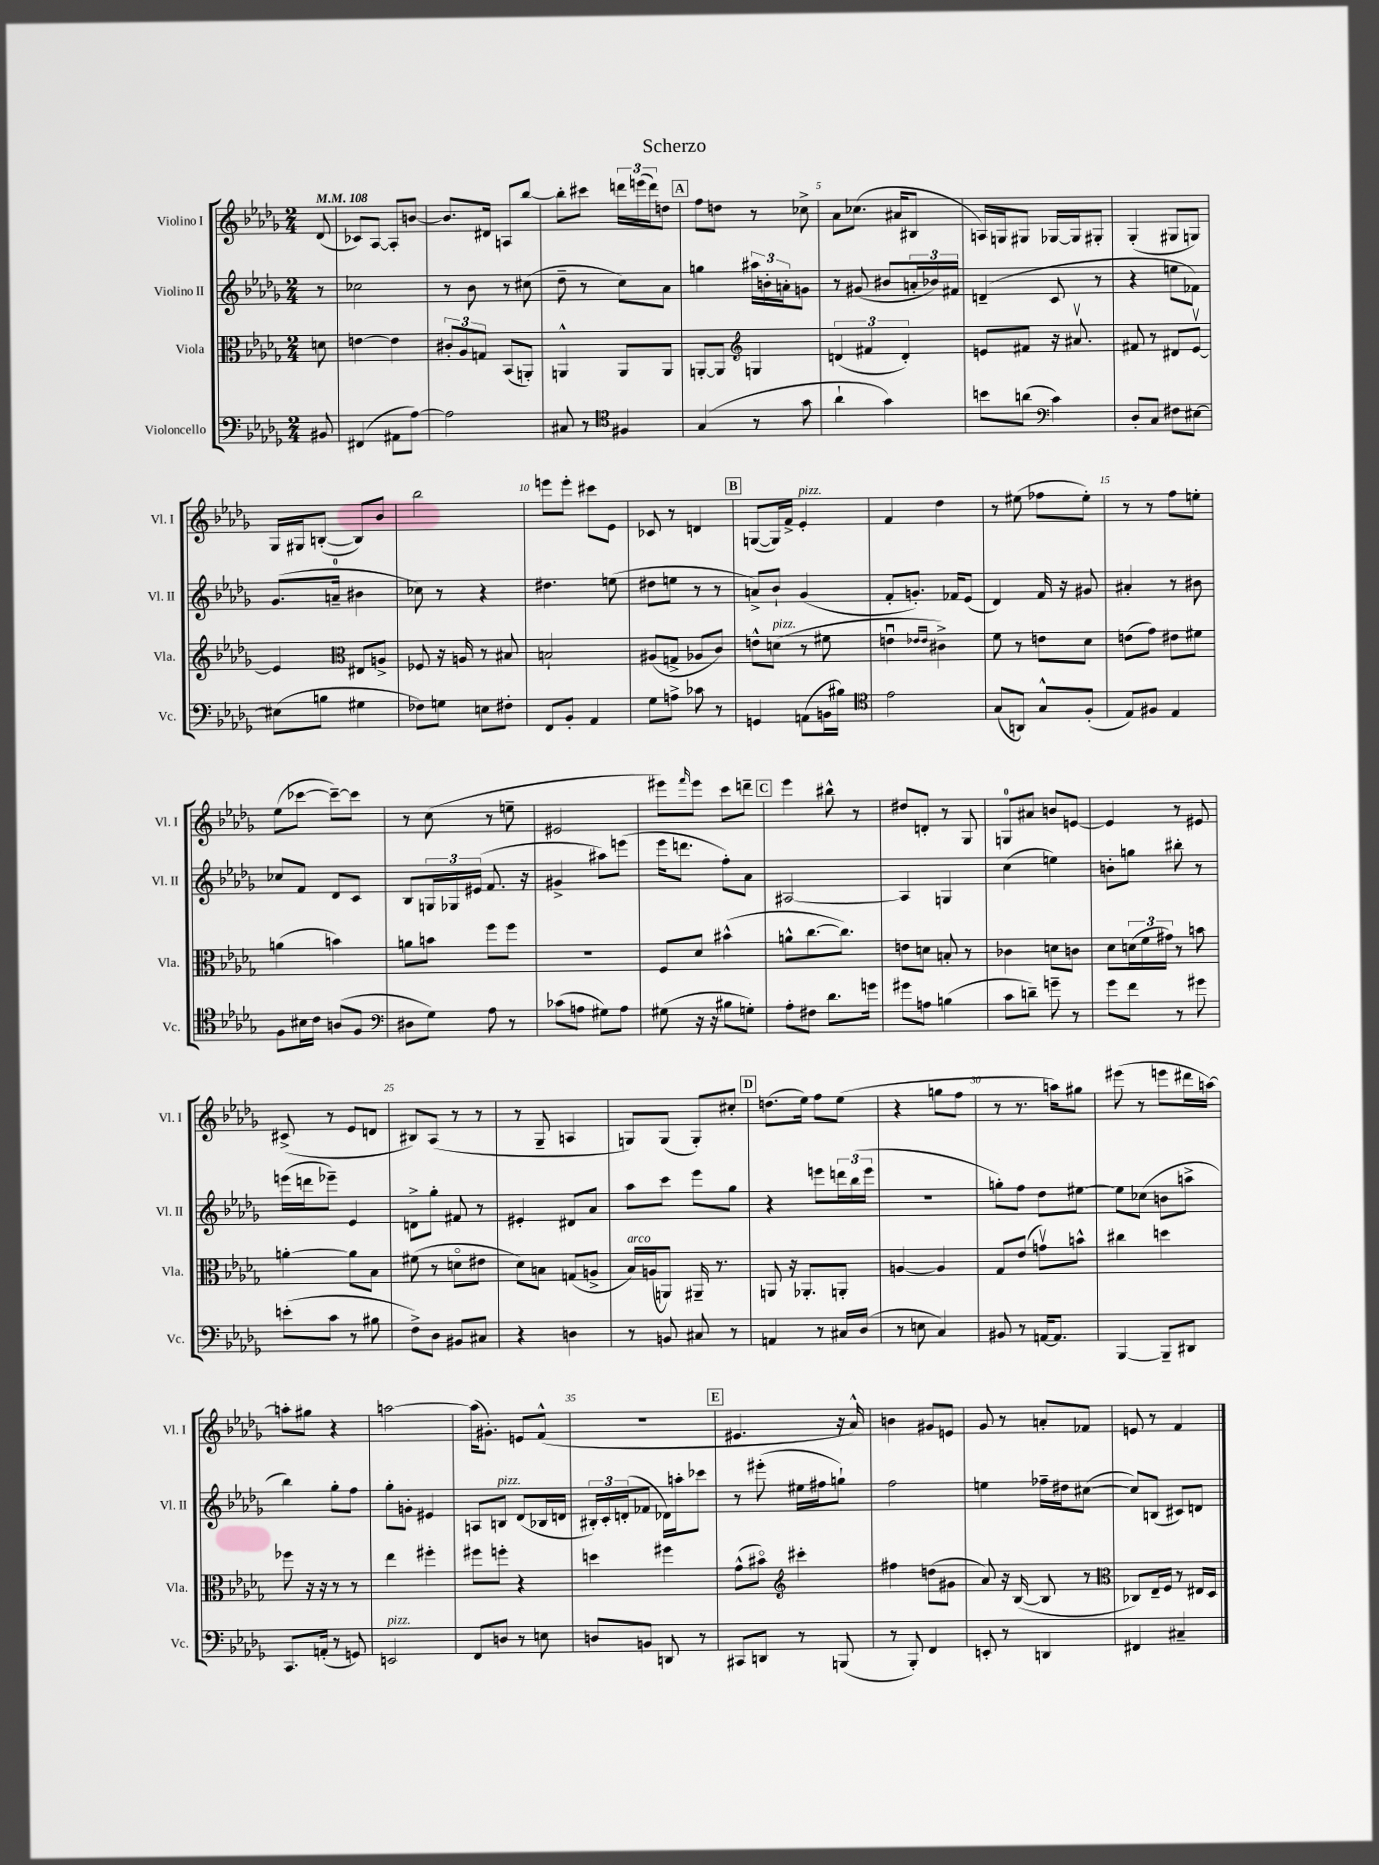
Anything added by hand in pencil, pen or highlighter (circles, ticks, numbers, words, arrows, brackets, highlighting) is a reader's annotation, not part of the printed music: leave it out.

**kern	**kern	**kern	**kern
*staff4	*staff3	*staff2	*staff1
*clefF4	*clefC3	*clefG2	*clefG2
*k[b-e-a-d-g-]	*k[b-e-a-d-g-]	*k[b-e-a-d-g-]	*k[b-e-a-d-g-]
*M2/4	*M2/4	*M2/4	*M2/4
*MM108	*MM108	*MM108	*MM108
8BB#	8d	8r	(8d-
=	=	=	=
(4FF#	[4e	2cc-	8c-)
.	.	.	[8A-
8AA#	4e]	.	8A-']
[8A-)	.	.	[8b
=	=	=	=
2A-]	12c#'	8r	8.b]
.	12A-	.	.
.	.	8b-	.
.	12G	.	.
.	.	.	16d#
.	(8BB-	8r	8A
.	8AA')	(8cc#	[8bb-
=	=	=	=
8C#	4AA^^	8dd-~	8bb-']
8r	.	8r	8ccc#
*clefC4	*	*	*
4F#	8AA	8cc)	24ddd
.	.	.	(24eee
.	.	.	24ddd)
.	8AA	8a-	8dd
=	=	=	=
(4G-	[8AA'	4gg	8ff
.	8AA]	.	8dd
*	*clefG2	*	*
8r	4G	24aa#	8r
.	.	24b'	.
.	.	24a'	.
8g-	.	8g	8cc-^
=	=	=	=
4a-`	(6d	8r	8a-
.	.	(8g#	(8.cc-
.	6f#	.	.
4g-)	.	8b#	.
.	.	.	16a#
.	6d')	.	.
.	.	24a'	8B#
.	.	24b-)	.
.	.	24f#	.
=	=	=	=
8b	8e	(4d~	16A)
.	.	.	16G
(8a	8f#	.	8G#
*clefF4	*	*	*
4c)	16r	8c	[16G-
.	8.a#v	.	16G-]
.	.	8r	8G#'
=	=	=	=
8D-'	8f#	4r	(4G-'
8C	8r	.	.
8F#	8d#	8ee	8G#
[8E#	[8e-v	8f-)	8G)
=	=	=	=
(8E#]	4e-]	(8.g-	16G-
.	.	.	16G#
8B	.	.	([8B'
.	.	16a~	.
*	*clefC3	*	*
4G#	8E#	4b#	8B])
.	8A^	.	8b-
=	=	=	=
8F-)	8F-	8cc-)	2bb-
8G	16r	8r	.
.	16A	.	.
8E	8r	4r	.
8F#'	8B#	.	.
=	=	=	=
8FF	2B`	4.dd#	8eee
8BB-'	.	.	8eee'
4AA-	.	.	8ccc#
.	.	(8ee	8e-
=	=	=	=
8G-	(8A#	8dd#	8c-
8A^	8G^	8ee	8r
8c-	8A-	8r	4d
8r	8c)	8r	.
=	=	=	=
4GG	8e^^	8a^)	([8G
.	(8d	8b-`	16G])
.	.	.	16f^
(8AA	8r	(4g-	4e-'
16BB	8f#	.	.
16B#)	.	.	.
=	=	=	=
*clefC4	*	*	*
2e-	4eu	8f'	4f
.	.	8.g')	.
.	16qqe-	.	.
.	16qqe-	.	.
.	4c#^)	.	4dd-
.	.	16f-	.
.	.	(8e-	.
=	=	=	=
(8G-	8f	4d-)	8r
8AA)	8r	.	(8ee#
8G-^^	8e	16f	8ff-
.	.	16r	.
(8F'	8d-	8g#	8ee#')
=	=	=	=
8E-)	(8e	4a#'	8r
8F#	8g-)	.	8r
4E-	8e#	8r	8ff
.	8f#	8b#	8ee'
=	=	=	=
8F	(4a	8cc-	(8ee-
16B#	.	8f	[8ccc-
16c	.	.	.
(8A	4b)	8d-	8ccc-~_)
8F	.	8c	8ccc-]
=	=	=	=
*clefF4	*	*	*
8D#	8a	8B-	8r
8G-)	8b	24G	(8cc
.	.	24G-	.
.	.	(24e#	.
8A-	8ff	8.f	8r
8r	8ff	.	8ee~
.	.	16r	.
=	=	=	=
(8c-	2r	4g#^	2e#
8A	.	.	.
8G#)	.	8aa#)	.
8A	.	(8eee	.
=	=	=	=
(8G#	8F	16eee-	8eee#)
.	.	8.ddd	.
.	.	.	16qqfff
16r	8d-	.	8eee#
16r	.	.	.
8B#	(4b#^^	8ff')	8ccc
8G')	.	8a-	8ddd~
=	=	=	=
8A-'	8a^^	[2A#	4eee-
8F#	[8.cc	.	.
8.d-	.	.	8bb#^^
.	8.cc])	.	.
.	.	.	8r
16g	.	.	.
=	=	=	=
8g#	8e	4A#]	8dd#
8A	8d	.	8d'
(4B	8B'	4G	8r
.	8r	.	8G-
=	=	=	=
8c	4c-	(4cc	8G
8d~)	.	.	8a#
8g~	8d	4ee)	8b
8r	8c	.	[8e
=	=	=	=
8g-	8d-	8b'	4e]
8f	(24d	8gg	.
.	24f	.	.
.	24g#)	.	.
8r	8r	8bb#'	8r
8g#	8b	8r	8e#
=	=	=	=
(8e'	[4a'	(16eee	(8c#^
.	.	16ddd	.
8c	.	8eee-~)	8r
8r	8a]	4e-	8e-
8B#	8B-	.	8d
=	=	=	=
8F^)	(8f#	8d^	8B#)
8D-	8r	8gg-'	(8A-
8BB#	8do	8f#	8r
8C#	8e#	8r	8r
=	=	=	=
4r	8d-)	4e#'	8r
.	8B	.	8G-~
4D	(8G	8d#	4A
.	8A^	8a-	.
=	=	=	=
8r	16B-)	8aa-	8G)
.	(16A	.	.
8BB	8AA)	8ccc	(8G
8C#	16AA#~	8eee-	8G')
.	8.r	.	.
8r	.	8gg-	8cc#'
=	=	=	=
4AA	8AA	4r	(8.dd
.	16r	.	.
.	8.AA-'	.	16ee-)
8r	.	8eee	8ff
16C#	8AA'	24ddd	(8ee-
.	.	(24bb-	.
(16D-	.	.	.
.	.	24eee	.
=	=	=	=
8r	[4A	2r	4r
8E	.	.	.
4C)	4A]	.	8gg
.	.	.	8ff
=	=	=	=
8BB#	8G-	8gg')	8r
8r	(8e-	8ff	8.r
[16AA	8gv)	8dd-	.
8.AA]	.	.	16aa)
.	8b^^	[8ee#	8gg#
=	=	=	=
[4BBB-	4cc#	8ee#]	(8eee#
.	.	(8cc-	8r
8BBB-~]	4dd	8b	8eee
8DD#	.	8aa^	16ddd#
.	.	.	[16aa)
=	=	=	=
8.CC	8ff-	4bb-)	8aa']
.	16r	.	8gg#
(16AA'	16r	.	.
8r	8r	8gg-'	4r
8GG)	8r	8ff	.
=	=	=	=
2EE	4ee-	8gg-'	[2aa
.	.	8g'	.
.	4ff#'	4e#	.
=	=	=	=
8FF	8ff#	8A	(16aa]
.	.	.	8.g#')
8D	8ff'	8B	.
8r	4r	(8d-	8e
8E	.	16B-	(8f^^
.	.	16d	.
=	=	=	=
8D	4dd	24B#')	2r
.	.	24c'	.
.	.	(24d'	.
8BB	.	8f-	.
8DD	4ff#	16d-)	.
.	.	16aa'	.
8r	.	8ccc-	.
=	=	=	=
8CC#	(8g-^^	8r	4.e#
8DD	8b#o)	(8eee#'	.
*	*clefG2	*	*
8r	4ccc#'	16ee#	.
.	.	16ff#	.
(8BBB	.	8gg`)	16r
.	.	.	16a-^^)
=	=	=	=
8r	4ff#	2ff	4b
8BBB-')	.	.	.
4FF	(8dd	.	8g#
.	8g#	.	8e
=	=	=	=
8EE'	8a-)	4ee	8g-
8r	16r	.	8r
.	([16B-	.	.
4DD	8B-]	16ff-~	8a'
.	.	16dd#	.
.	8r	([8cc#	8f-
=	=	=	=
*	*clefC3	*	*
4FF#	8C-)	8cc#])	8e
.	16E-~	(8B	8r
.	16F	.	.
4C#~	8r	8c#)	4f
.	16E#	8d	.
.	16D-	.	.
==	==	==	==
*-	*-	*-	*-
